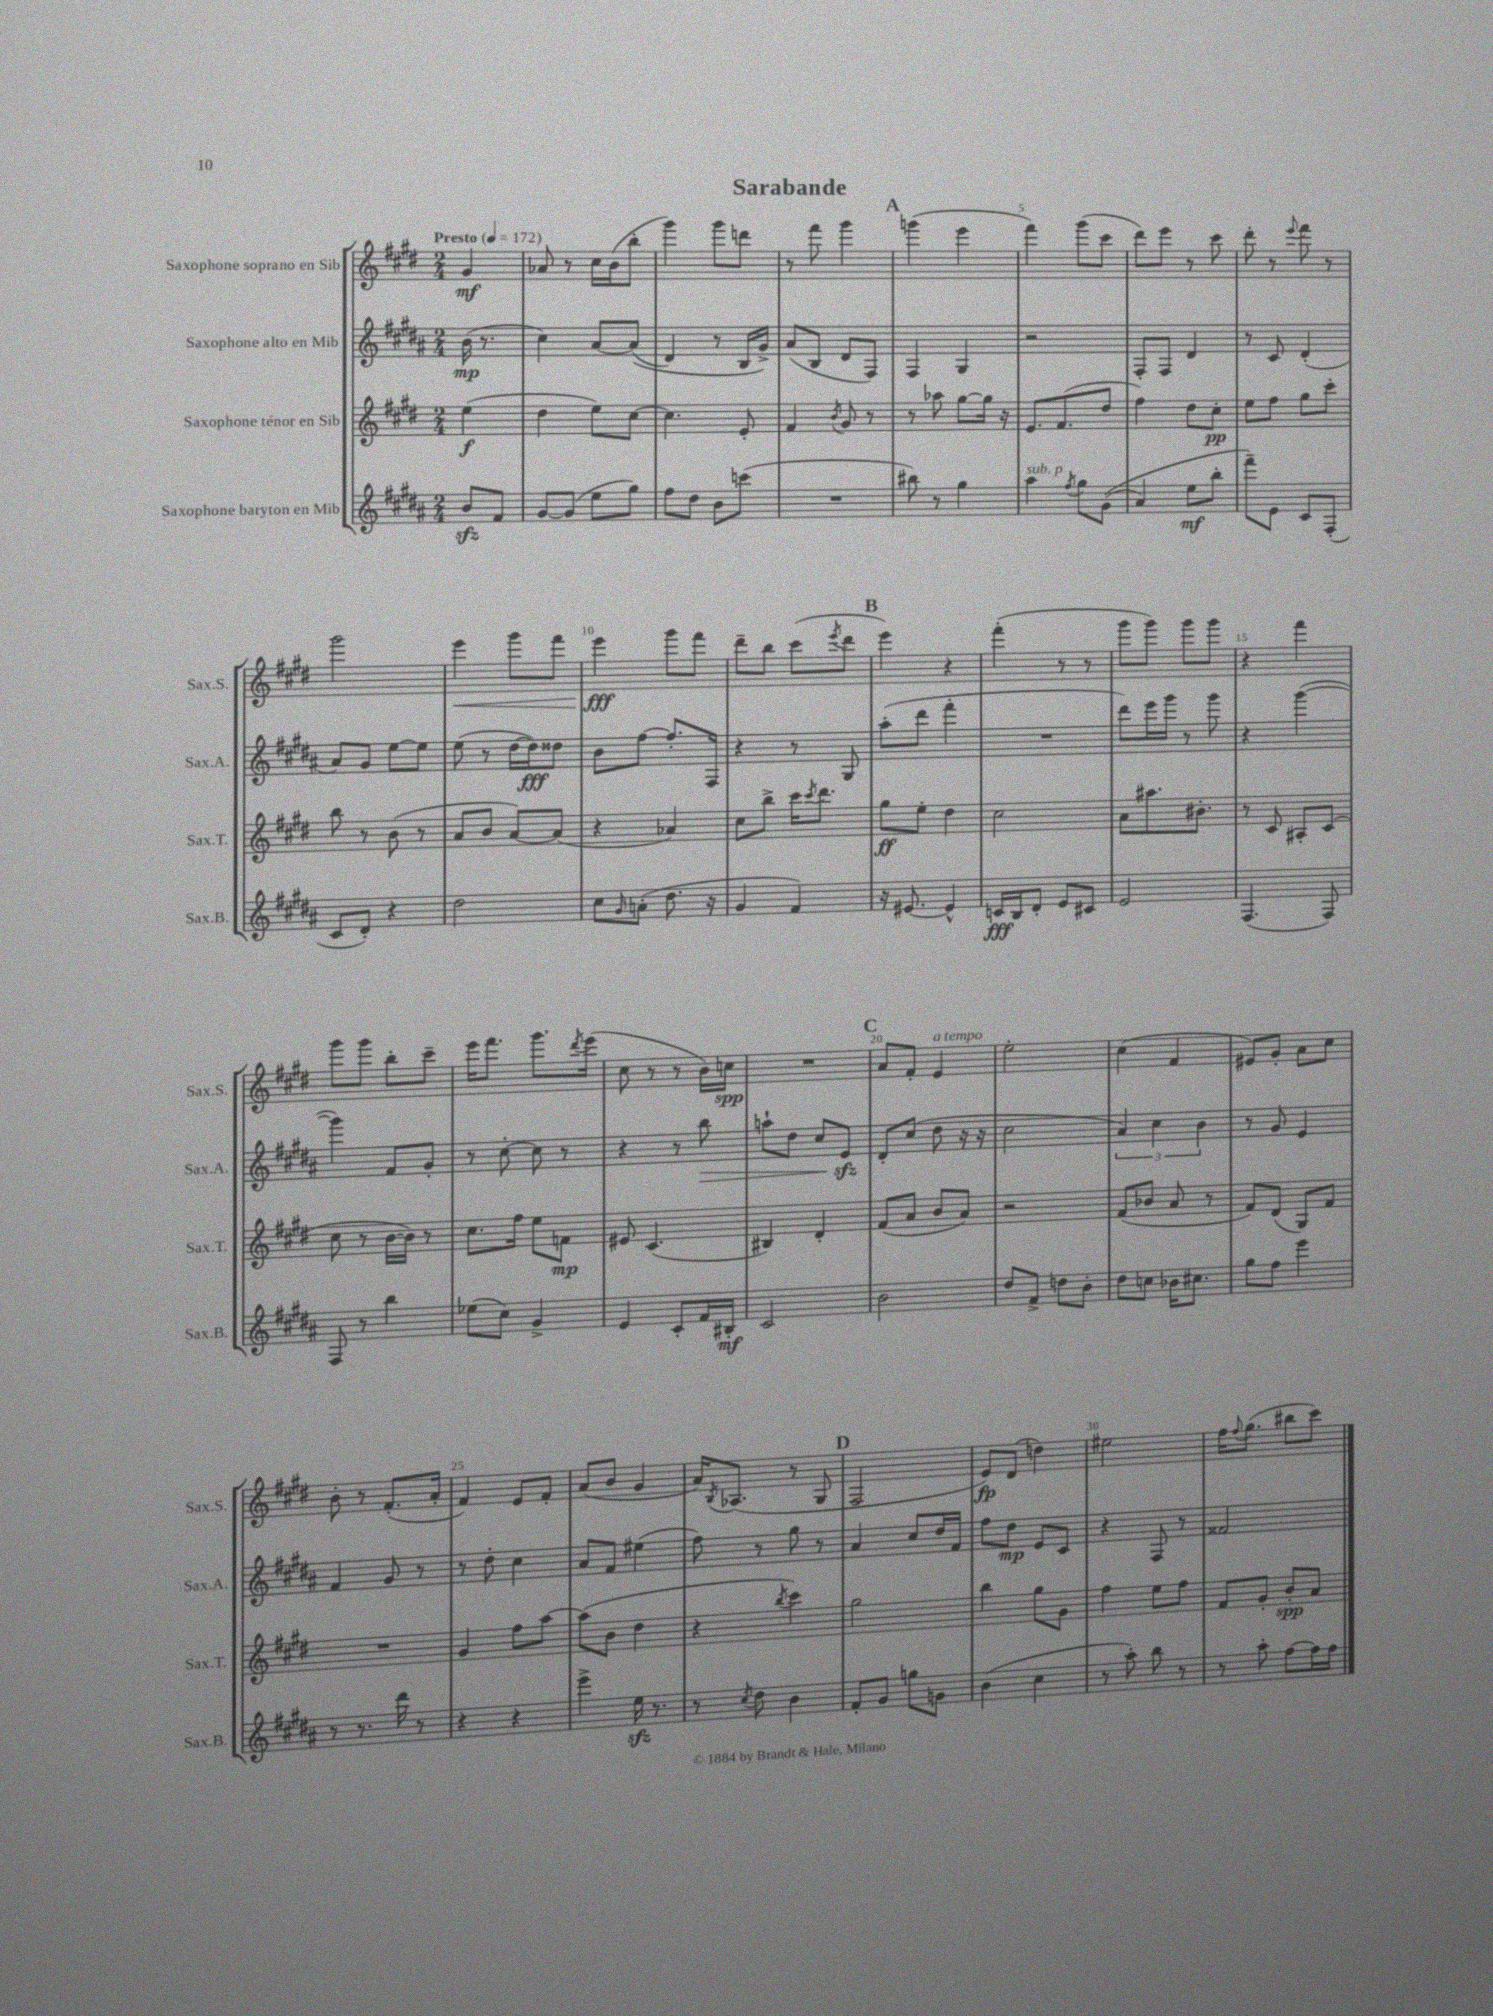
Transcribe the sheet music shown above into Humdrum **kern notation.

**kern	**dynam	**kern	**dynam	**kern	**dynam	**kern	**dynam
*part4	*part4	*part3	*part3	*part2	*part2	*part1	*part1
*staff4	*staff4	*staff3	*staff3	*staff2	*staff2	*staff1	*staff1
*I"Saxophone baryton en Mib	*	*I"Saxophone ténor en Sib	*	*I"Saxophone alto en Mib	*	*I"Saxophone soprano en Sib	*
*I'Sax.B.	*	*I'Sax.T.	*	*I'Sax.A.	*	*I'Sax.S.	*
*clefG2	*	*clefG2	*	*clefG2	*	*clefG2	*
*k[f#c#g#d#a#]	*	*k[f#c#g#d#]	*	*k[f#c#g#d#a#]	*	*k[f#c#g#d#]	*
*M2/4	*	*M2/4	*	*M2/4	*	*M2/4	*
*MM172	*	*MM172	*	*MM172	*	*MM172	*
=	=	=	=	=	=	=	=
!	!	!	!	!	!	!LO:TX:a:B:t=Presto	!
8bzz/L	.	(4ee\	f	(16b\	mp	4g#/	mf
.	.	.	.	8.r	.	.	.
8f#/J	.	.	.	.	.	.	.
=1	=1	=1	=1	=1	=1	=1	=1
[8g#/L	.	4dd#\	.	4cc#\)	.	8a-X/	.
(8g#/J]	.	.	.	.	.	8r	.
8ee\L	.	8ee\L)	.	[8a#/L	.	16cc#\LL	.
.	.	.	.	.	.	(16b\J	.
8gg#\J)	.	[8cc#\J	.	((8a#/J]	.	8bb'\J	.
=2	=2	=2	=2	=2	=2	=2	=2
8ff#\L	.	4.cc#\]	.	4d#/)	.	4ggg#\)	.
8dd#\J	.	.	.	.	.	.	.
8b\L	.	.	.	8r	.	8ggg#\L	.
(8cccn\J	.	8e'/	.	16B/LL	.	8dddn\J	.
.	.	.	.	16g#^/JJ)	.	.	.
=3	=3	=3	=3	=3	=3	=3	=3
2r	.	4f#/	.	(8a#/L	.	8r	.
.	.	.	.	8B/J	.	8fff#\	.
.	.	8qb/	.	.	.	.	.
.	.	8g#/	.	8d#/L	.	4ggg#\	.
.	.	8r	.	8F#/J)	.	.	.
!!LO:REH:place=s1:t=A
=4	=4	=4	=4	=4	=4	=4	=4
8bb#X\)	.	8r	.	4F#/	.	(4gggn\	.
8r	.	8aa-X\	.	.	.	.	.
4gg#\	.	[8gg#\L	.	4G#/	.	4eee\	.
.	.	16gg#\Jk]	.	.	.	.	.
.	.	16r	.	.	.	.	.
=5	=5	=5	=5	=5	=5	=5	=5
!LO:TX:a:i:t=sub. p	!	!	!	!	!	!	!
4aa#\	.	8.e/L	.	2r	.	4fff#\)	.
.	.	(8.f#/	.	.	.	.	.
8qff#/	.	.	.	.	.	.	.
8gg#\L	.	.	.	.	.	(8ggg#\L	.
((8g#\J	.	8dd#/J	.	.	.	8ccc#\J	.
=6	=6	=6	=6	=6	=6	=6	=6
4a#/)	.	4ff#\)	.	8F#'/L	.	8ddd#\L)	.
.	.	.	.	8F#/J	.	8eee\J	.
8ee\L	mf	8dd#\L	.	4d#/	.	8r	.
8bb'\J	.	8cc#'\J	pp	.	.	8ccc#\	.
=7	=7	=7	=7	=7	=7	=7	=7
8fff#~\L)	.	8ee\L	.	8r	.	8ddd#'\	.
8e\J	.	8ff#\J	.	8c#/	.	8r	.
.	.	.	.	.	.	8qqeee/	.
8c#/L	.	8gg#\L	.	(4d#'/	.	8fff#\	.
(8F#'/J	.	8ccc#'\J	.	.	.	8r	.
!!LO:LB:g=z
=8	=8	=8	=8	=8	=8	=8	=8
8c#/L	.	8bb\	.	8a#/L)	.	2ggg#\	.
8d#'/J)	.	8r	.	8g#/J	.	.	.
4r	.	(8b\	.	[8ee\L	.	.	.
.	.	8r	.	8ee\J]	.	.	.
=9	=9	=9	=9	=9	=9	=9	=9
!	!	!	!	!	!	!	!LO:HP:b
2dd#\	.	8a/L	.	(8ee\	.	4eee\	<
.	.	8b/J	.	8r	.	.	.
.	.	[8a/L)	.	[16dd#\LL	.	8ggg#\L	.
.	.	.	.	16dd#\J])	fff	.	.
.	.	(8a/J]	.	8dd##X\J	.	8fff#\J	.
=10	=10	=10	=10	=10	=10	=10	=10
8cc#\L	.	4r	.	8b\L	.	4eee\	fff
16qqg#/	.	.	.	.	.	.	.
(8an'\J	.	.	.	[8ff#\J	.	.	.
8.dd#\	.	4a-X/)	.	8.ff#'/L]	.	8ggg#\L	[
.	.	.	.	.	.	8fff#\J	.
16r	.	.	.	16F#/Jk	.	.	.
=11	=11	=11	=11	=11	=11	=11	=11
4g#/	.	8cc#\L	.	4r	.	8ddd#~\L	.
.	.	8bb^\J	.	.	.	8bb\J	.
4f#/)	.	16ccc#\KL	.	8r	.	(8ccc#\L	.
.	.	8qccc#/	.	.	.	.	.
.	.	8.ddd#\J	.	.	.	.	.
.	.	.	.	.	.	8qeee/	.
.	.	.	.	8G#/	.	8ddd#\J	.
!!LO:REH:place=s1:t=B
=12	=12	=12	=12	=12	=12	=12	=12
16r	.	8gg#\L	ff	(8aa#'\L	.	4eee\)	.
[8.e#X/	.	.	.	.	.	.	.
.	.	8ee'\J	.	8ddd#\J	.	.	.
4e#^^/]	.	4dd#\	.	4fff#'\	.	4r	.
=13	=13	=13	=13	=13	=13	=13	=13
16cn/LL	fff	2cc#\	.	2r	.	(4fff#'\	.
16B/J	.	.	.	.	.	.	.
8d#'/J	.	.	.	.	.	.	.
8e/L	.	.	.	.	.	8r	.
8c#X/J	.	.	.	.	.	8r	.
=14	=14	=14	=14	=14	=14	=14	=14
2e/	.	8a\L	.	8ddd#\L)	.	8ggg#\L	.
.	.	8.aa#X\	.	16eee\L	.	8ggg#\J)	.
.	.	.	.	16ggg#\JJ	.	.	.
.	.	.	.	8r	.	8ggg#\L	.
.	.	8.b#X'\J	.	.	.	.	.
.	.	.	.	8ggg#\	.	8ggg#\J	.
=15	=15	=15	=15	=15	=15	=15	=15
(4.F#/	.	8r	.	4r	.	4r	.
.	.	8c#/	.	.	.	.	.
.	.	8A#X'/L	.	([4ggg#\	.	4fff#\	.
8F#/)	.	(8c#/J	.	.	.	.	.
!!LO:LB:g=z
=16	=16	=16	=16	=16	=16	=16	=16
8F#/	.	8cc#\	.	4ggg#\])	.	8ggg#\L	.
8r	.	8r	.	.	.	8ggg#\J	.
4bb\	.	[16b\LL	.	8f#/L	.	8bb'\L	.
.	.	16b\JJ])	.	.	.	.	.
.	.	8r	.	8g#'/J	.	8ccc#~\J	.
=17	=17	=17	=17	=17	=17	=17	=17
(8ee-X\L	.	8.cc#\L	.	8r	.	16eee\KL	.
.	.	.	.	.	.	8.fff#\J	.
8cc#\J)	.	.	.	[8cc#'\	.	.	.
.	.	16ff#\Jk	.	.	.	.	.
4g#^/	.	8ee\L	.	8cc#\]	.	8.ggg#\L	.
.	.	8fn\J	mp	8r	.	.	.
.	.	.	.	.	.	8qddd#/	.
.	.	.	.	.	.	(16eee\Jk	.
=18	=18	=18	=18	=18	=18	=18	=18
4e/	.	8e#X/	.	4r	.	8cc#\	.
.	.	(4.c#/	.	.	.	8r	.
8c#'/L	.	.	.	8r	.	8r	.
!	!	!	!	!	!LO:HP:b	!	!
16f#/L	.	.	.	8bb\	>	16b\LL)	.
16B#X'/JJ	mf	.	.	.	.	16ccn\JJ	spp
=19	=19	=19	=19	=19	=19	=19	=19
2c#/	.	4B#X/)	.	8aan`\L	.	2r	.
.	.	.	.	8dd#\J	.	.	.
.	.	4d#'/	.	8cc#/L	.	.	.
.	.	.	.	8ezz/J	.	.	.
.	.	.	.	.	]	.	.
!!LO:REH:place=s1:t=C
=20	=20	=20	=20	=20	=20	=20	=20
2b\	.	(8f#/L	.	8d#'/L	.	8a/L	.
.	.	8a/J	.	(8cc#/J	.	8f#'/J	.
!	!	!	!	!	!	!LO:TX:a:i:t=a tempo	!
.	.	8b/L	.	8dd#\	.	4e/	.
.	.	8a/J)	.	16r	.	.	.
.	.	.	.	16r	.	.	.
=21	=21	=21	=21	=21	=21	=21	=21
8dd#/L	.	2r	.	2cc#\	.	2ee'\	.
8f#^/J	.	.	.	.	.	.	.
8ddn\L	.	.	.	.	.	.	.
8b'\J	.	.	.	.	.	.	.
=22	=22	=22	=22	=22	=22	=22	=22
8dd#\L	.	(8f#/L	.	6a#/)	.	(4cc#\	.
8ccn\J	.	8b-X/J	.	.	.	.	.
.	.	.	.	6cc#\	.	.	.
16b-X\KL	.	8a/	.	.	.	4f#/	.
8.cc#X\J	.	.	.	.	.	.	.
.	.	.	.	6b\	.	.	.
.	.	8r	.	.	.	.	.
=23	=23	=23	=23	=23	=23	=23	=23
8gg#\L	.	8f#/L)	.	8r	.	8e#X/L)	.
8ff#\J	.	(8d#/J	.	8g#/	.	8g#'/J	.
4eee\	.	8G#/L)	.	4e/	.	8a\L	.
.	.	8f#/J	.	.	.	8cc#\J	.
!!LO:LB:g=z
=24	=24	=24	=24	=24	=24	=24	=24
8r	.	2r	.	4f#/	.	8b'\	.
8.r	.	.	.	.	.	8r	.
.	.	.	.	8g#/	.	(8.f#'/L	.
16ddd#\	.	.	.	.	.	.	.
8r	.	.	.	8r	.	.	.
.	.	.	.	.	.	16a'/Jk	.
=25	=25	=25	=25	=25	=25	=25	=25
4r	.	4g#/	.	8r	.	4f#/)	.
.	.	.	.	8dd#'\	.	.	.
4r	.	8ff#\L	.	4cc#\	.	8e/L	.
.	.	[8aa\J	.	.	.	8f#'/J	.
=26	=26	=26	=26	=26	=26	=26	=26
4eee^\	.	(8aa\L]	.	8a#/L	.	(8a/L	.
.	.	8b\J	.	8f#/J	.	8b/J	.
16eezz\	.	4dd#\	.	(4ee#X\	.	4g#/	.
8.r	.	.	.	.	.	.	.
=27	=27	=27	=27	=27	=27	=27	=27
8r	.	4r	.	8ff#\)	.	16a/KL)	.
.	.	.	.	.	.	8qB/	.
.	.	.	.	.	.	(8.A-X/J	.
8qcc#/	.	.	.	.	.	.	.
8dd#\	.	.	.	8r	.	.	.
.	.	8qbb/	.	.	.	.	.
4b\	.	4ccc#\)	.	8gg#\	.	8r	.
.	.	.	.	8r	.	8G#/	.
!!LO:REH:place=s1:t=D
=28	=28	=28	=28	=28	=28	=28	=28
8f#'/L	.	2gg#\	.	4a#/	.	2F#/	.
8g#/J	.	.	.	.	.	.	.
8ggn\L	.	.	.	8cc#/L	.	.	.
8gn\J	.	.	.	16dd#/L	.	.	.
.	.	.	.	16f#/JJ	.	.	.
=29	=29	=29	=29	=29	=29	=29	=29
(4b\	.	4bb\	.	8ff#\L	.	8e/L)	fp
.	.	.	.	8dd#\J	mp	(8d#/J	.
4cc#\	.	8gg#\L	.	8e/L	.	4ddn\)	.
.	.	8g#\J	.	8c#/J	.	.	.
=30	=30	=30	=30	=30	=30	=30	=30
8r	.	4ff#\	.	4r	.	2ee#X\	.
8aa#'\)	.	.	.	.	.	.	.
8bb\	.	8ee\L	.	8F#/	.	.	.
8r	.	8ff#\J	.	8r	.	.	.
=31	=31	=31	=31	=31	=31	=31	=31
8r	.	8f#/L	.	2f##X/	.	16ff#\KL	.
.	.	.	.	.	.	8qqff#/	.
.	.	.	.	.	.	(8.gg#\J	.
8aa#'\	.	8g#'/J	.	.	.	.	.
[8ff#\L	.	8b'/L	spp	.	.	8bb#X\L	.
16ff#\L]	.	8a/J	.	.	.	8ccc#\J)	.
16ff#\JJ	.	.	.	.	.	.	.
==	==	==	==	==	==	==	==
*-	*-	*-	*-	*-	*-	*-	*-
